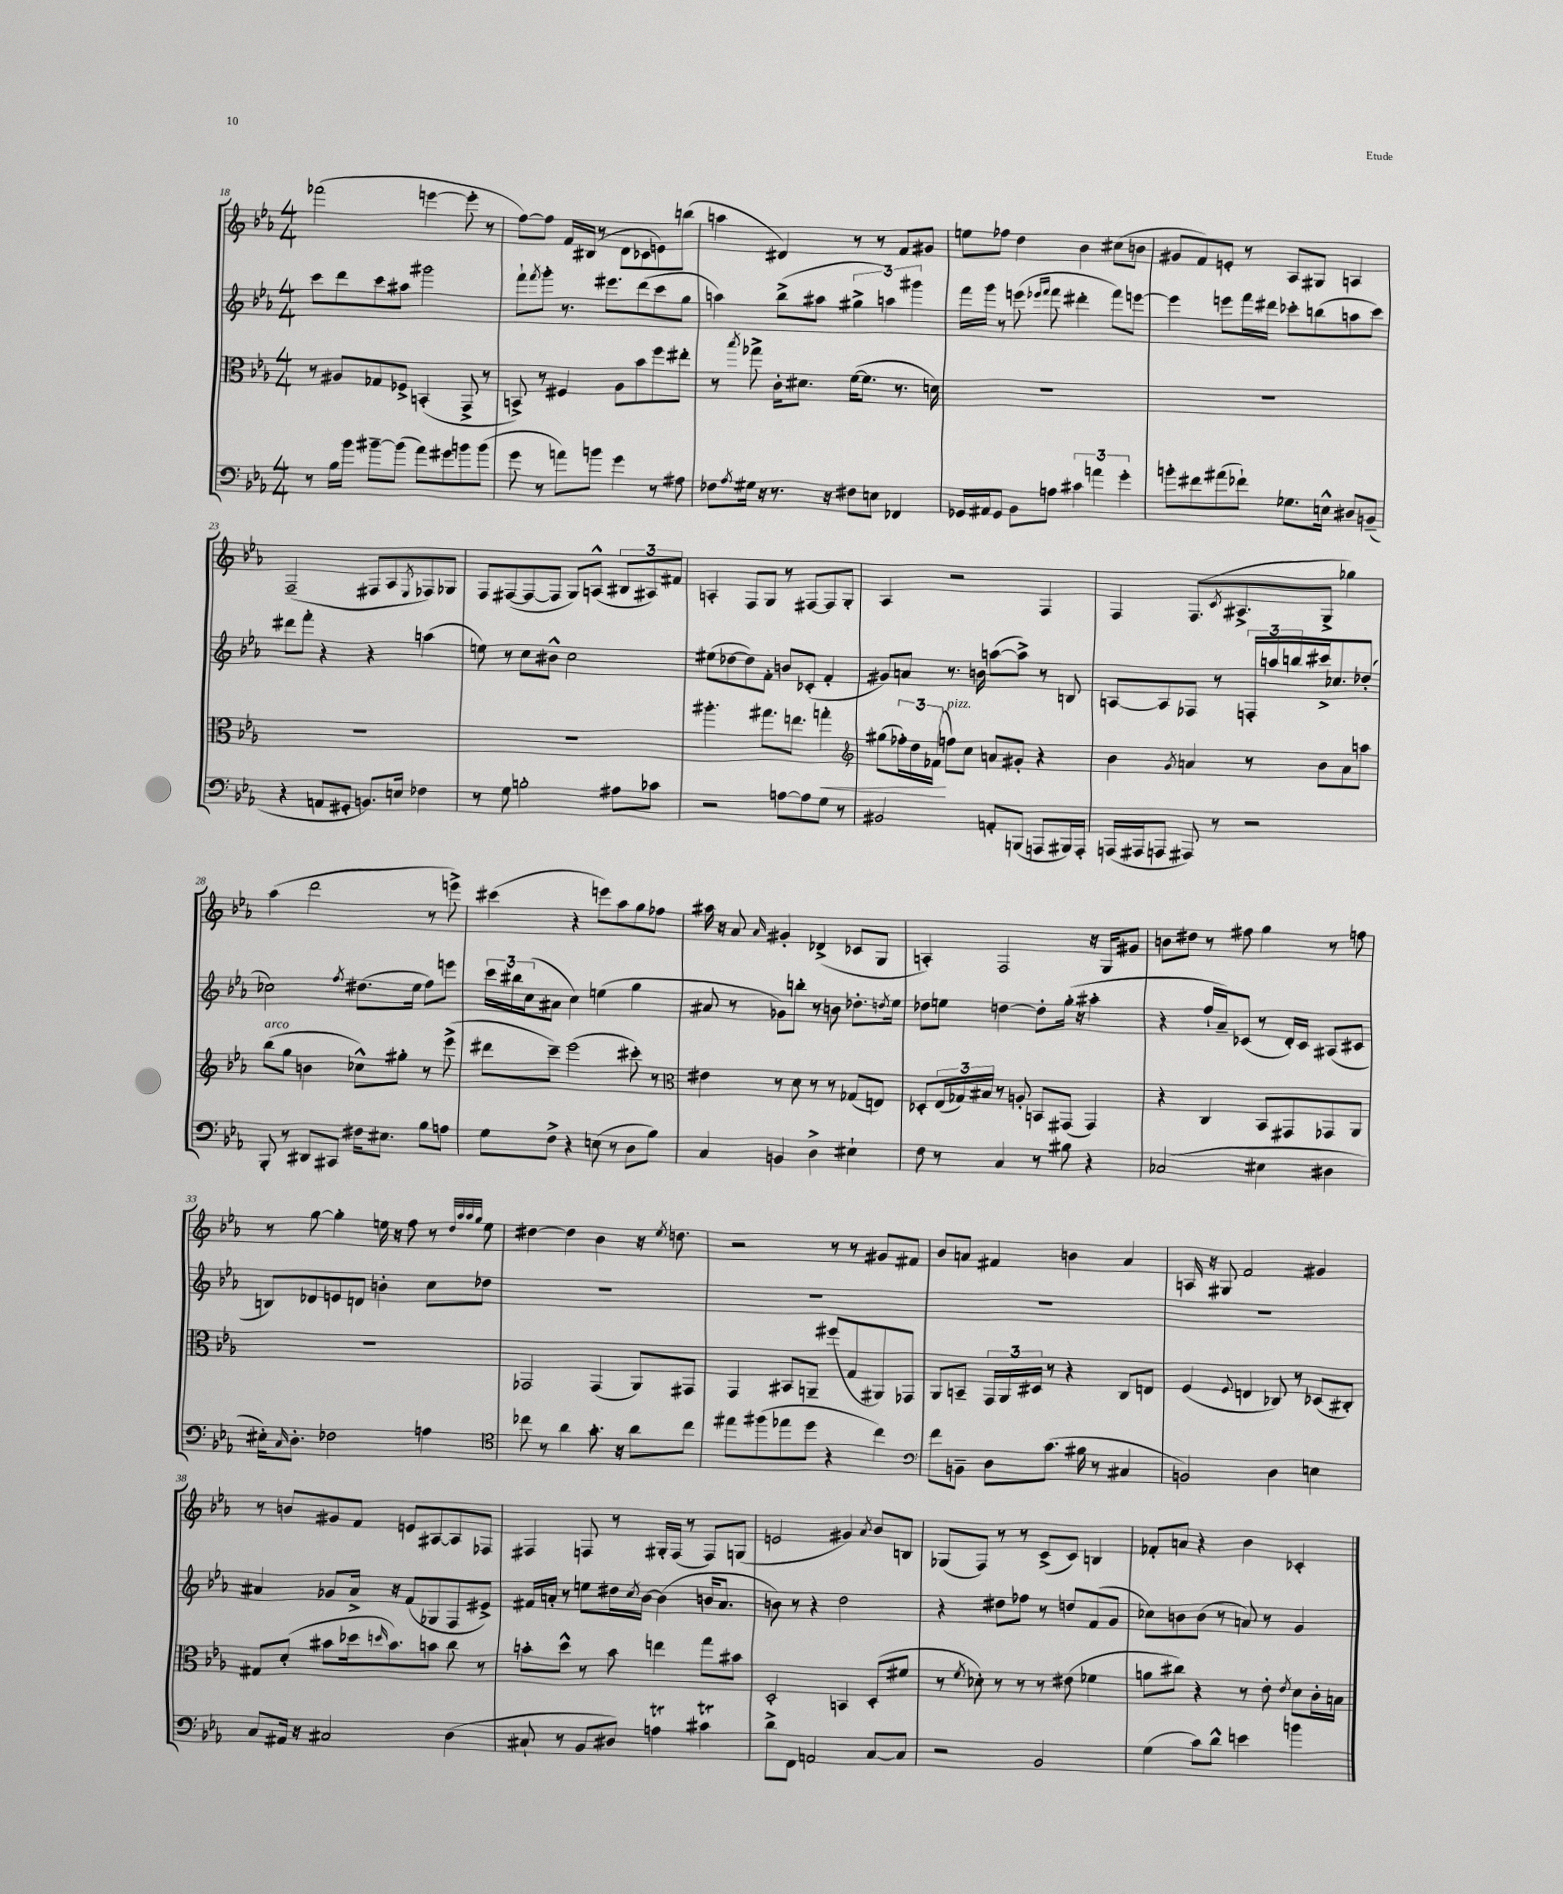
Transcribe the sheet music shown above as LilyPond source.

<<
\new StaffGroup <<
\new Staff = "s0" {
    \clef treble \key ees \major \numericTimeSignature \time 4/4
    fes'''2( e'''4~ e'''8-. r8 |
    f''8~) f''8 f'16 bis16( r8 d'8 ces'8 e'8) b''8( |
    a''4 dis'4) r8 r8 f'8 gis'8 |
    e''8 fes''8 d''4 bes'4 cis''8( b'8 |
    gis'8 f'8) e'8-. r8 aes8 gis8 a4 |
    f2--( fis8 aes8 \acciaccatura { ees8 } fes8) ges8 |
    f8 fis8~( fis8~ fis8 g8) a8-^( \tuplet 3/2 { bis8 ais8) fis'8 } |
    a4-. f8 g8 r8 fis8~ fis8 g8-. |
    aes4 r2 f4 |
    f4 f8.( \acciaccatura { c'8 } ais8.-> g8-> ges''4) |
    aes''4( d'''2 r8 e'''8->) |
    cis'''4( r4 e'''8) aes''8 g''8 fes''8 |
    ais''16 r16 aes'8 \grace { aes'16 } gis'4-. des'4->( ces'8 g8 |
    a4-.) f2 r16 g16 gis'8 |
    b'8 dis''8 r8 fis''8 g''4 r8 f''8 |
    r8 g''8~ g''4-. e''16 r16 f''8 r8 \grace { d''32 aes''32 aes''32 g''32 } e''8 |
    dis''4~ dis''4 bes'4 r16 \acciaccatura { ees''8 } d''8. |
    r2 r8 r8 gis'8 fis'8 |
    bes'8 a'8 fis'4 b'4 a'4 |
    a16 r16 gis8 f'2 gis'4 |
    r8 b'8 gis'8 f'8 e'8 ais8~ ais8 fes8 |
    fis4 f8 r8 gis16-. f16( r8 f8) g8( |
    e'2 gis'4) \acciaccatura { aes'8 } bes'8 b8 |
    ges8( f8) r8 r8 c'8->( c'8) b4 |
    fes'8-. a'8 r4 bes'4 ces'4-. \bar "|." |
}
\new Staff = "s1" {
    \clef treble \key ees \major \numericTimeSignature \time 4/4
    c'''8 d'''8 c'''8 ais''8 gis'''2 |
    f'''8-! \acciaccatura { f'''8 } g'''8-. r8. eis'''8. d'''8( c'''8 g''8 |
    a''4) bes''8->( ais''8 \tuplet 3/2 { gis''4-> a''4) gis'''4 } |
    f'''16 g'''16 r8 e'''8( \grace { ees'''16 f'''16 } f'''8 dis'''4-. f'''8) e'''8~ |
    e'''4 e'''8 f'''16 dis'''16 ces'''8-. b''8( a''8 ces'''8) |
    dis'''8 f'''8-. r4 r4 a''4( |
    e''8) r8 c''8 bis'8-^ c''2 |
    eis''8( des''8~ des''8) f'8-. b'8 ces'8-.( f'4-. |
    gis'8) a'8 r8. b'16 a''8~( a''8->) r8 b8 |
    a8~ a8 fes8 r8 \tuplet 3/2 { f16-. a''16 b''16 } cis'''16-> ces''8. des''8-.( |
    ces''2) \acciaccatura { f''8 } dis''8.( ees''16 f''8) e'''8 |
    \tuplet 3/2 { c'''16 bis''16 c''16( } ais'8 c''4) e''4( g''4 |
    ais'8 r8 ges'8) b''8-. r8 b'8 des''8.-. \acciaccatura { d''8 } ees''16 |
    des''8 e''8 d''4~ d''8-. g''16-.( r16 ais''4-. |
    r4 f''16-! aes'16--) ces'8( r8 d'16-.) ces'16 ais8( cis'8 |
    b8) des'8 e'8 d'8 b'4-. c''8 des''8 |
    R1 |
    R1 |
    R1 |
    R1 |
    ais'4 ges'8 ais'16-> r16 f'8( ges8 f8 eis'8->) |
    fis'16 a'16-. r8 e''8 dis''16 \acciaccatura { c''8 } bes'16~ bes'4( b'16 a'8. |
    b'8) r8 r4 d''2 |
    r4 dis''8 fes''8 r8 d''8 f'8( g'8 |
    ces''8) b'8 b'8( r8 a'8) r8 g'4 \bar "|." |
}
\new Staff = "s2" {
    \clef alto \key ees \major \numericTimeSignature \time 4/4
    r8 ais8 ges8 fes8-> b,4-.( g,8-> r8 |
    b,8->) r8 fis4 aes8 bes'8 f''8 eis''8-. |
    r8 \acciaccatura { bes''8 } ges''8-> c'16-. dis'8. f'16~( f'8. r8. d'16) |
    R1 |
    R1 |
    R1 |
    R1 |
    ais''4.-. gis''8. e''8. g''4-.\< |
    \clef treble gis''8( \tuplet 3/2 { fes''16-.) d''16 fes'16\!( } f''8^\markup { \italic "pizz." }) c''8 a'8 gis'8-. r4 |
    bes'4 \acciaccatura { g'8 } a'4 r8 bes'8 a'8 a''8 |
    bes''8^\markup { \italic "arco" }( g''8 b'4 ces''8-^) gis''8-. r8 ees'''8->( |
    dis'''8 c'''8--) ees'''2( cis'''8-.) r8 |
    \clef alto eis'4 r8 d'8 r8 r8 ges8( e8) |
    des8-. \tuplet 3/2 { ees16( ges16) bis16 } r8 a8-. b,8 gis,8( gis,4) |
    r4 c4 bes,8 gis,8 ges,8 aes,8 |
    R1 |
    ges,2 ges,4( aes,8) gis,8 |
    g,4 bis,8 a,8-- fis''8( g8 ais,8) ges,8 |
    aes,8 b,8-- \tuplet 3/2 { g,16 aes,16 dis16 } r8 r4 c8 e8 |
    f4( \appoggiatura { f8 } e4 ces8) r8 des8( cis8-.) |
    gis8 d'8-.( bis'8 des''16 \grace { d''16 } bis'8.) b'8 c''8 r8 |
    b'8-. d''8-^ r8 b'8 e''4 g''8 bis'8 |
    d2-. b,4 d8-.( fis'8 |
    r8 \acciaccatura { f'8 } des'8-.) r8 r8 r8 eis'8( fes'4 |
    a'8 cis''8) r4 r8 ees'8-. \acciaccatura { ees'8 } d'8 c'16-. b16 \bar "|." |
}
\new Staff = "s3" {
    \clef bass \key ees \major \numericTimeSignature \time 4/4
    r8 bes16 bes'16 bis'8~-- bis'8( aes'8) gis'8 b'8 b'8( |
    g'8 r8 a'8) b'8 g'4 r8 ais8 |
    fes8 \acciaccatura { aes8 } gis16 r16 r8. r16 fis8 e8 fes,4 |
    ges,16 ais,16 ges,8 bes,8 a8 \tuplet 3/2 { cis'4 a'4 g'4-. } |
    b'8-. fis'8 ais'8( fes'8-!) ges8. e16-^ dis8 b,8--( |
    r4 a,8 gis,8-. b,8.) e16 fes4 |
    r8 g8 b2-. ais8 ces'8 |
    r2 a8~ a8 g8 r8 |
    bis,2 a,8-. b,,8( a,,8 bis,,16) a,,16-. |
    a,,16( ais,,16 a,,8 ais,,8) r8 r2 |
    bes,,8-. r8 dis,8 cis,8 fis16 eis8. bes8 a8 |
    g8 f8-> r4 e8( r8 d8 bes8) |
    c4 b,4 d4-> eis4-! |
    f8 r8 c4 r8 bis8 r4 |
    ces2( eis4 dis4 |
    eis16-.) \grace { c16 } d8.-. fes2 a4 |
    \clef tenor ces''8 r8 aes'4 g'8.-. r16 aes'8 ces''8 |
    eis''8 fis''8( ees''8 d''8 r4 c''4) |
    \clef bass f'8 b,8-- d8 c'8.( bis16 r8 cis4 |
    b,2) d4 e4 |
    c8 ais,16 r16 cis2 d4( |
    cis8-! r8 bes,8 dis8) a4\trill cis'4\trill |
    d'8-> f,8 a,2 c8~ c8 |
    r2 bes,2 |
    g4( c'8) d'8-^ e'4 b'4 \bar "|." |
}
>>
>>
\layout { \context { \Score currentBarNumber = #18 } }
